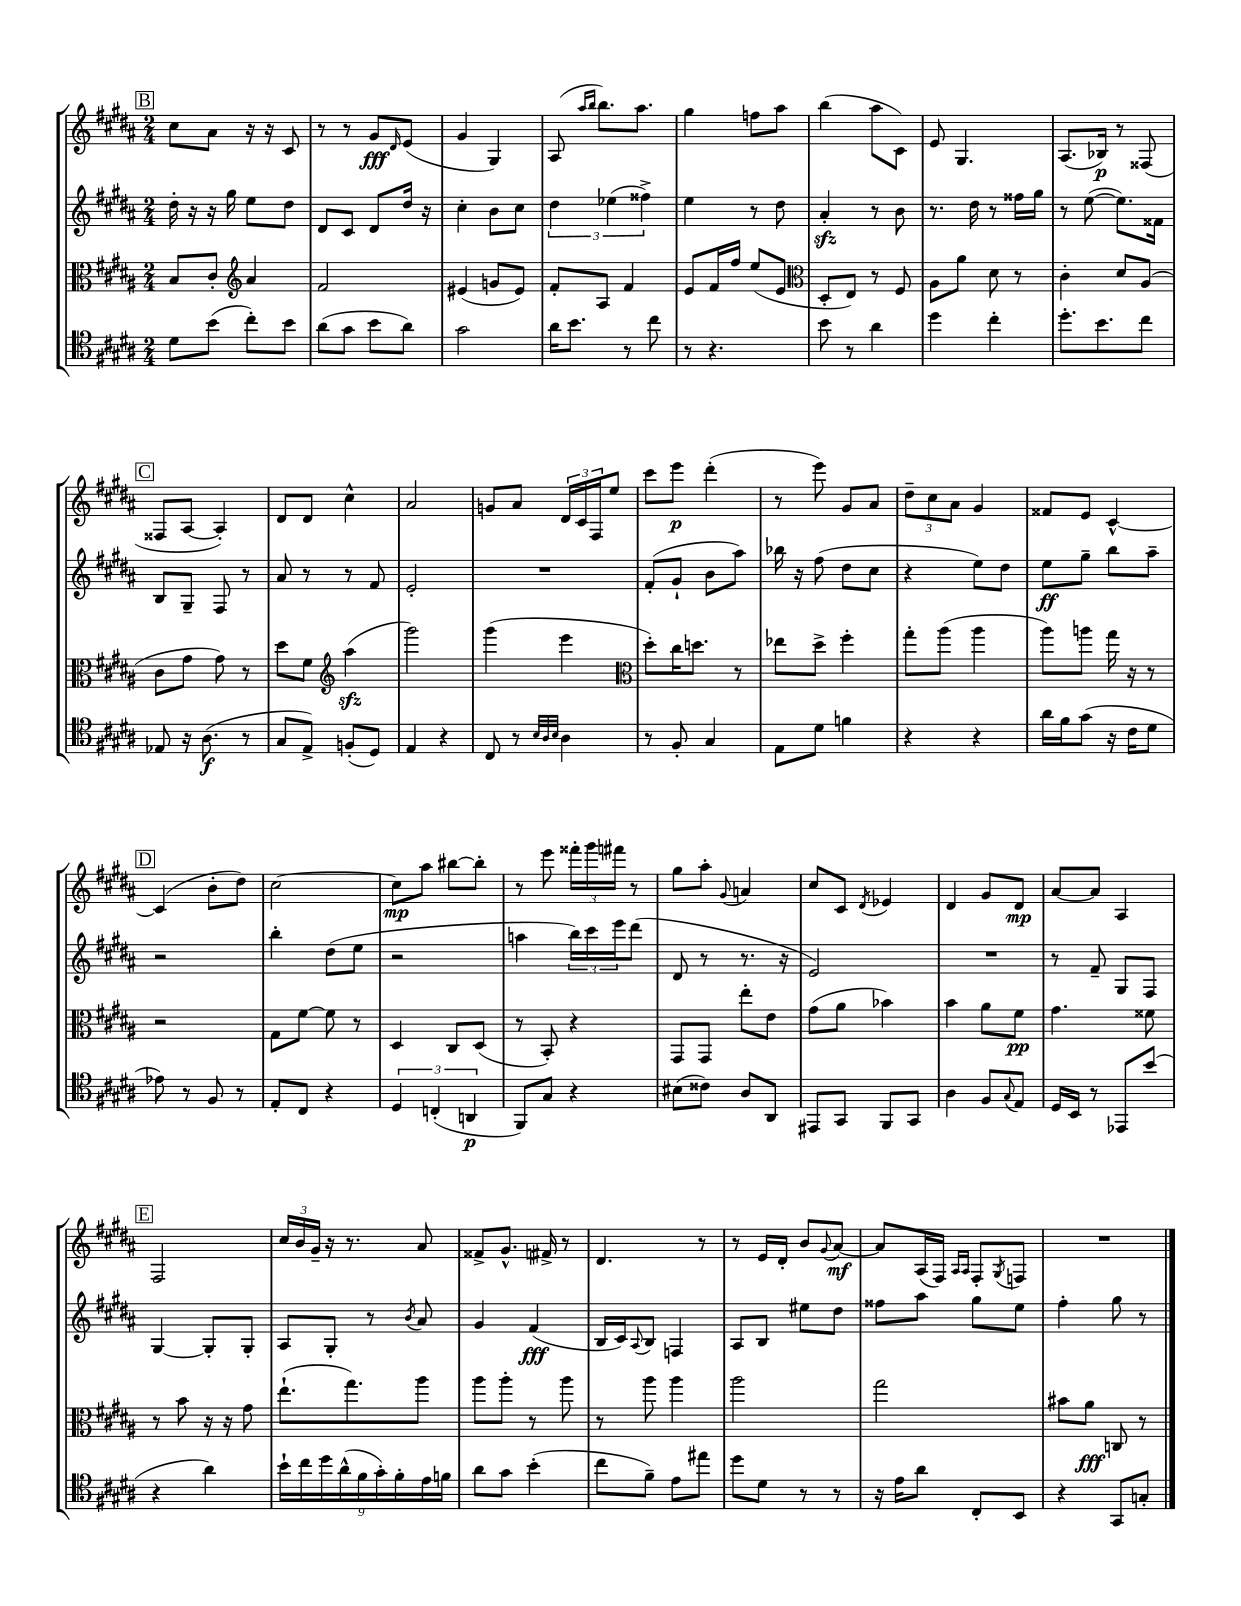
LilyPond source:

<<
\new StaffGroup <<
\new Staff = "s0" {
    \clef treble \key b \major \numericTimeSignature \time 2/4
    \mark \markup { \box "B" } cis''8 ais'8 r16 r16 cis'8 |
    r8 r8 gis'8\fff \grace { dis'16 } e'8( |
    gis'4 gis4) |
    ais8( \grace { ais''16 b''16 } b''8.) ais''8. |
    gis''4 f''8 ais''8 |
    b''4( ais''8 cis'8) |
    e'8 gis4. |
    ais8.( bes16\p) r8 fisis8( |
    \mark \markup { \box "C" } fisis8 ais8~ ais4-.) |
    dis'8 dis'8 cis''4-^ |
    ais'2 |
    g'8 ais'8 \tuplet 3/2 { dis'16 cis'16 fis16 } e''8 |
    cis'''8 e'''8\p dis'''4-.( |
    r8 e'''8) gis'8 ais'8 |
    \tuplet 3/2 { dis''8-- cis''8 ais'8 } gis'4 |
    fisis'8 e'8 cis'4~-^ |
    \mark \markup { \box "D" } cis'4( b'8-. dis''8) |
    cis''2~ |
    cis''8\mp ais''8 bis''8~ bis''8-. |
    r8 e'''8 \tuplet 3/2 { fisis'''16-. gis'''16 fis'''16 } r8 |
    gis''8 ais''8-. \appoggiatura { gis'8 } a'4 |
    cis''8 cis'8 \acciaccatura { dis'8 } ees'4 |
    dis'4 gis'8 dis'8\mp |
    ais'8~ ais'8 ais4 |
    \mark \markup { \box "E" } fis2 |
    \tuplet 3/2 { cis''16 b'16 gis'16-- } r16 r8. ais'8 |
    fisis'8-> gis'8.-^ fis'16-> r8 |
    dis'4. r8 |
    r8 e'16 dis'16-. b'8 \appoggiatura { gis'8 } ais'8~\mf |
    ais'8 ais16( fis16) \grace { ais16 ais16 } fis8-. \acciaccatura { gis8 } f8 |
    R2 \bar "|." |
}
\new Staff = "s1" {
    \clef treble \key b \major \numericTimeSignature \time 2/4
    \mark \markup { \box "B" } dis''16-. r16 r16 gis''16 e''8 dis''8 |
    dis'8 cis'8 dis'8 dis''16 r16 |
    cis''4-. b'8 cis''8 |
    \tuplet 3/2 { dis''4 ees''4( fisis''4->) } |
    e''4 r8 dis''8 |
    ais'4-.\sfz r8 b'8 |
    r8. dis''16 r8 fisis''16 gis''16 |
    r8 e''8~( e''8.) fisis'16 |
    \mark \markup { \box "C" } b8 gis8-- fis8 r8 |
    ais'8 r8 r8 fis'8 |
    e'2-. |
    R2 |
    fis'8-.( gis'8-! b'8 ais''8) |
    bes''16 r16 fis''8( dis''8 cis''8 |
    r4 e''8) dis''8 |
    e''8\ff gis''8-- b''8 ais''8-- |
    \mark \markup { \box "D" } r2 |
    b''4-. dis''8( e''8 |
    r2 |
    a''4 \tuplet 3/2 { b''16) cis'''16 e'''16 } dis'''8( |
    dis'8 r8 r8. r16 |
    e'2) |
    R2 |
    r8 fis'8-- gis8 fis8 |
    \mark \markup { \box "E" } gis4~ gis8-. gis8-. |
    ais8 gis8-. r8 \acciaccatura { b'8 } ais'8 |
    gis'4 fis'4\fff( |
    b16 cis'16) \appoggiatura { ais8 } b8 f4 |
    ais8 b8 eis''8 dis''8 |
    fisis''8 ais''8 gis''8 e''8 |
    fis''4-. gis''8 r8 \bar "|." |
}
\new Staff = "s2" {
    \clef alto \key b \major \numericTimeSignature \time 2/4
    \mark \markup { \box "B" } b8 cis'8-. \clef treble ais'4 |
    fis'2 |
    eis'4( g'8 eis'8) |
    fis'8-. ais8 fis'4 |
    e'8 fis'16 fis''16 e''8( e'8 |
    \clef alto dis8-. e8) r8 fis8 |
    ais8 ais'8 dis'8 r8 |
    cis'4-. dis'8 ais8( |
    \mark \markup { \box "C" } cis'8 gis'8 gis'8) r8 |
    dis''8 fis'8 \clef treble ais''4\sfz( |
    gis'''2) |
    gis'''4( e'''4 |
    \clef alto dis''8-.) cis''16 d''8. r8 |
    ees''8 dis''8-> fis''4-. |
    gis''8-. ais''8( ais''4 |
    ais''8) a''8 gis''16 r16 r8 |
    \mark \markup { \box "D" } r2 |
    gis8 fis'8~ fis'8 r8 |
    dis4 cis8 dis8( |
    r8 b,8-.) r4 |
    gis,8 gis,8 e''8-. e'8 |
    gis'8( ais'8 bes'4) |
    b'4 ais'8 fis'8\pp |
    gis'4. fisis'8 |
    \mark \markup { \box "E" } r8 b'8 r16 r16 gis'8 |
    e''8.-!( gis''8.) ais''8 |
    ais''8 ais''8-. r8 ais''8 |
    r8 ais''8 ais''4 |
    ais''2 |
    gis''2 |
    bis'8 ais'8\fff c8 r8 \bar "|." |
}
\new Staff = "s3" {
    \clef tenor \key b \major \numericTimeSignature \time 2/4
    \mark \markup { \box "B" } dis'8 b'8( cis''8-.) b'8 |
    ais'8( gis'8 b'8 ais'8) |
    gis'2 |
    ais'16 b'8. r8 cis''8 |
    r8 r4. |
    b'8 r8 ais'4 |
    dis''4 cis''4-. |
    dis''8.-. b'8. cis''8 |
    \mark \markup { \box "C" } ees8 r16 ais8.\f( r8 |
    gis8 e8->) f8-.( dis8) |
    e4 r4 |
    cis8 r8 \grace { b32 ais32 b32 } ais4 |
    r8 fis8-. gis4 |
    e8 dis'8 f'4 |
    r4 r4 |
    ais'16 fis'16 gis'8( r16 cis'16 dis'8 |
    \mark \markup { \box "D" } ees'8) r8 fis8 r8 |
    e8-. cis8 r4 |
    \tuplet 3/2 { dis4 c4-.( a,4\p } |
    fis,8) gis8 r4 |
    bis8( cisis'8) ais8 ais,8 |
    eis,8 gis,8 fis,8 gis,8 |
    ais4 fis8 \appoggiatura { gis8 } e8 |
    dis16 b,16 r8 ees,8 b'8( |
    \mark \markup { \box "E" } r4 ais'4) |
    \tuplet 9/8 { b'16-! cis''16 dis''16 ais'16-^( fis'16 gis'16-.) fis'16-. e'16 f'16 } |
    ais'8 gis'8 b'4-.( |
    cis''8 fis'8--) e'8 eis''8 |
    dis''8 dis'8 r8 r8 |
    r16 e'16 ais'8 cis8-. b,8 |
    r4 gis,8 g8-. \bar "|." |
}
>>
>>
\layout { \context { \Score \remove "Bar_number_engraver" } }
